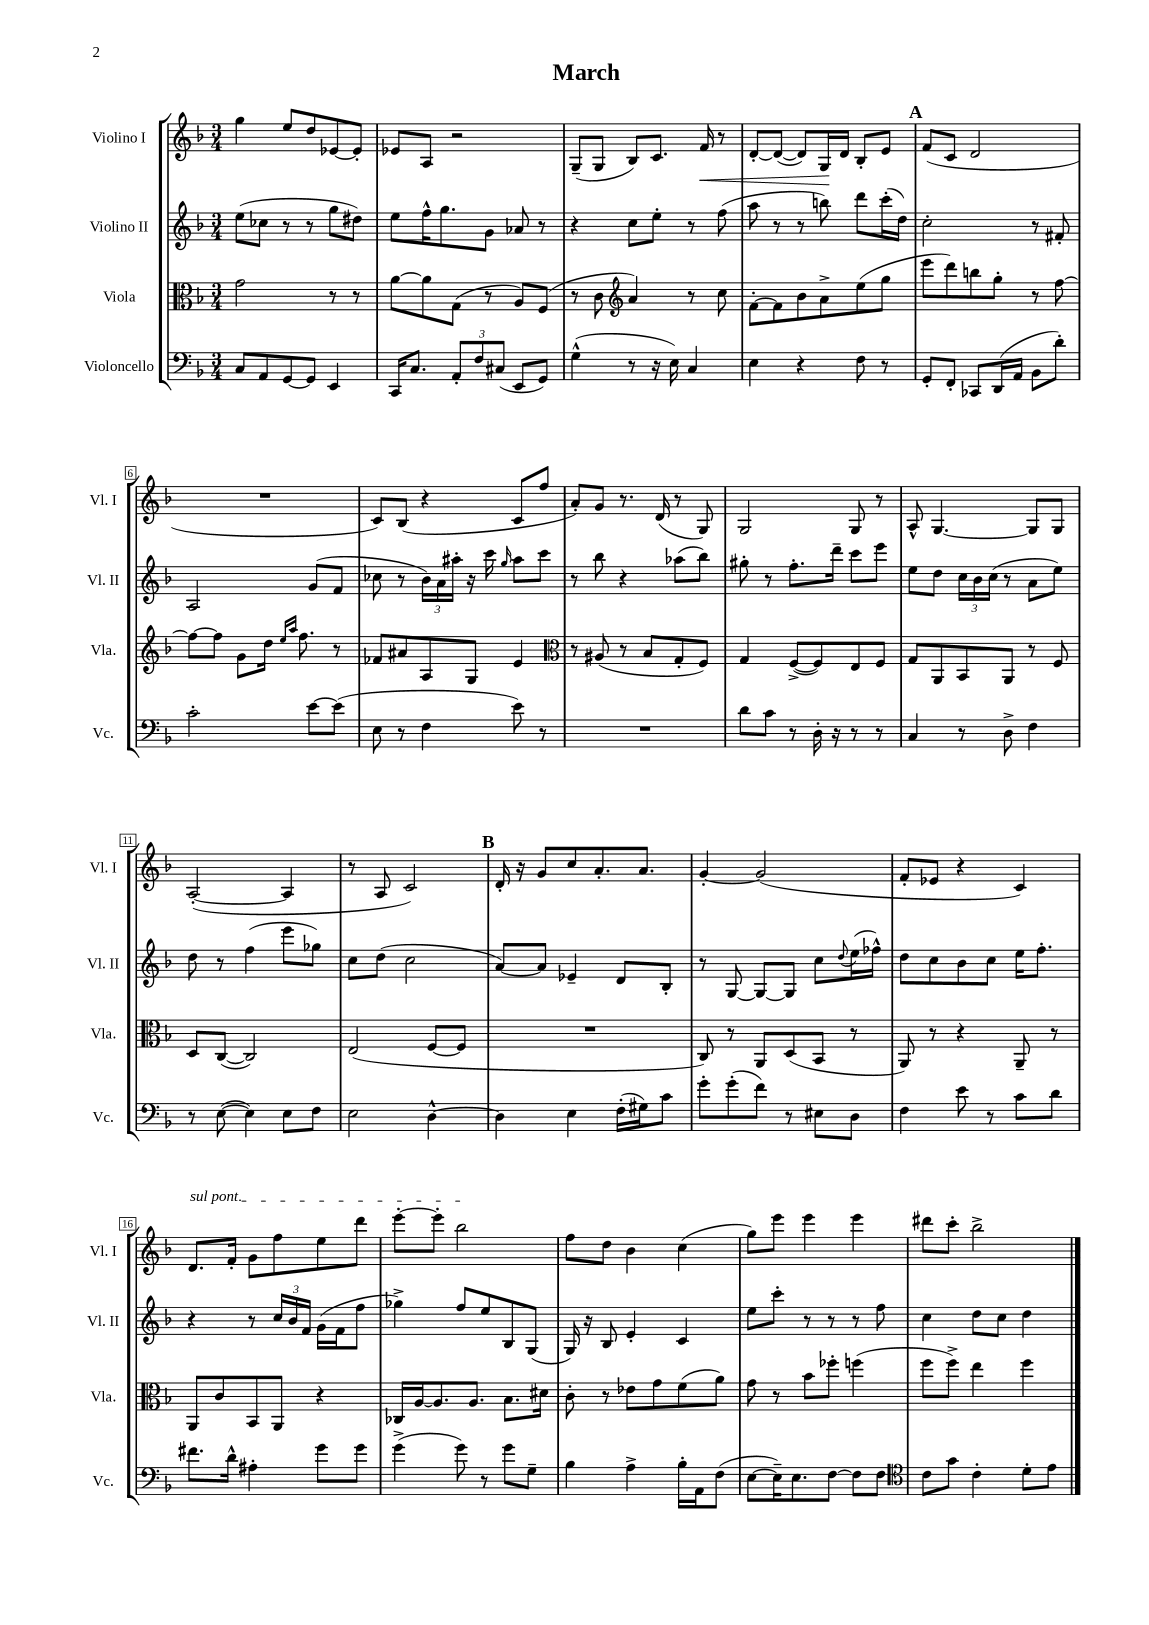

**kern	**kern	**kern	**kern	**dynam
*part4	*part3	*part2	*part1	*part1
*staff4	*staff3	*staff2	*staff1	*staff1
*I"Violoncello	*I"Viola	*I"Violino II	*I"Violino I	*
*I'Vc.	*I'Vla.	*I'Vl. II	*I'Vl. I	*
*clefF4	*clefC3	*clefG2	*clefG2	*
*k[b-]	*k[b-]	*k[b-]	*k[b-]	*
*M3/4	*M3/4	*M3/4	*M3/4	*
=1	=1	=1	=1	=1
8C/L	2g\	(8ee\L	4gg\	.
8AA/	.	8cc-X\J	.	.
[8GG/	.	8r	8ee/L	.
8GG/J]	.	8r	8dd/	.
4EE/	8r	8gg\L	[8e-X/	.
.	8r	8dd#X\J)	8e-'/J]	.
=2	=2	=2	=2	=2
16CC/KL	[8a\L	8ee\L	8e-X/L	.
8.C/J	.	.	.	.
.	8a\]	16ff^^\K	8A/J	.
.	.	8.gg\	.	.
12AA'/L	(8G\J	.	2r	.
12F/	.	.	.	.
.	8r	8g\J	.	.
(12C#X/J	.	.	.	.
8EE/L	8A/L)	8a-X/	.	.
8GG/J)	(8F/J	8r	.	.
=3	=3	=3	=3	=3
(4G^^\	8r	4r	(8G~/L	.
.	8c\	.	8G/J	.
*	*clefG2	*	*	*
8r	4a/)	8cc\L	8B-/L)	.
16r	.	8ee'\J	8.c/J	.
16E\)	.	.	.	.
4C/	8r	8r	.	.
!	!	!	!	!LO:HP:b
.	.	.	16f/	<
.	8cc\	(8ff\	8r	.
=4	=4	=4	=4	=4
4E\	[8f'\L	8aa\	[8d'/L	.
.	8f\]	8r	(8d/J_	.
4r	8b-\	8r	8d/L])	.
.	8a^\	8bbn\)	16G/L	.
.	.	.	16d/JJ	[
8F\	(8ee\	8ddd\L	8B-'/L	.
8r	8gg\J	(16ccc'\L	8e/J	.
.	.	16dd\JJ)	.	.
!!LO:REH:place=s1:t=A
=5	=5	=5	=5	=5
8GG'/L	8eee\L	2cc'\	(8f/L	.
8FF'/J	8ddd\)	.	8c/J	.
8CC-X/L	8bbn\	.	2d/	.
(16DD/L	8gg'\J	.	.	.
16AA/JJ	.	.	.	.
8BB-\L	8r	8r	.	.
8d'\J)	[8ff\	8f#X'/	.	.
!!LO:LB:g=z
=6	=6	=6	=6	=6
2c'\	8ff\L_	2A/	2.r	.
.	8ff\J]	.	.	.
.	8g\L	.	.	.
.	16dd\Jk	.	.	.
.	16qqee/LL	.	.	.
.	16qqaa/JJ	.	.	.
.	8.ff\	.	.	.
[8e\L	.	(8g/L	.	.
(8e\J]	8r	8f/J	.	.
=7	=7	=7	=7	=7
8E\	8f-X/L	8cc-X\	8c/L)	.
8r	8a#X/	8r	(8B-/J	.
4F\	8A/	24b-\LL)	4r	.
.	.	24a\	.	.
.	.	24aa#X'\JJ	.	.
.	8G/J	16r	.	.
.	.	16ccc\	.	.
.	.	16qqgg/	.	.
8e\)	4e/	8aa#\L	8c/L	.
8r	.	8ccc\J	8ff/J	.
=8	=8	=8	=8	=8
*	*clefC3	*	*	*
2.r	8r	8r	8a'/L)	.
.	(8A#X/	8bb-\	8g/J	.
.	8r	4r	8.r	.
.	8B-/L	.	.	.
.	.	.	(16d/	.
.	8G'/	(8aa-X\L	8r	.
.	8F/J)	8bb-\J)	8G/)	.
=9	=9	=9	=9	=9
8d\L	4G/	8gg#X'\	2G/	.
8c\J	.	8r	.	.
8r	([8F^/L	8.ff'\L	.	.
16D'\	8F/])	.	.	.
16r	.	16ddd~\Jk	.	.
8r	8E/	8ccc\L	8G/	.
8r	8F/J	8eee\J	8r	.
=10	=10	=10	=10	=10
4C/	8G/L	8ee\L	8A^^/	.
.	8AA/	8dd\J	[4.G/	.
8r	8BB-/	24cc\LL	.	.
.	.	24b-\	.	.
.	.	(24cc\JJ	.	.
8D^\	8AA/J	8r	.	.
4F\	8r	8a\L	8G/L]	.
.	8F/	8ee\J)	8G/J	.
!!LO:LB:g=z
=11	=11	=11	=11	=11
8r	8D/L	8dd\	([2A'/	.
([8E\	([8C/J	8r	.	.
4E\])	2C/])	(4ff\	.	.
8E\L	.	8eee\L	4A/]	.
8F\J	.	8gg-X\J)	.	.
=12	=12	=12	=12	=12
2E\	(2E/	8cc\L	8r	.
.	.	(8dd\J	8A/	.
.	.	2cc\	2c/)	.
[4D^^\	[8F/L	.	.	.
.	8F/J]	.	.	.
!!LO:REH:place=s1:t=B
=13	=13	=13	=13	=13
4D\]	2.r	[8a/L)	16d'/	.
.	.	.	16r	.
.	.	8a/J]	8g/L	.
4E\	.	4e-X~/	8cc/	.
.	.	.	8.a'/	.
(16F'\LL	.	8d/L	.	.
16G#X\J)	.	.	8.a/J	.
8c\J	.	8B-'/J	.	.
=14	=14	=14	=14	=14
8g'\L	8C/)	8r	[4g'/	.
(8g'\	8r	[8G/	.	.
8f\J)	8AA/L	8G/L_	(2g/]	.
8r	(8D/	8G/J]	.	.
8E#X\L	8BB-/J	8cc\L	.	.
.	.	8qqdd/	.	.
8D\J	8r	(16ee\L	.	.
.	.	16ff-X^^\JJ)	.	.
=15	=15	=15	=15	=15
4F\	8AA/)	8dd\L	8f'/L	.
.	8r	8cc\	8e-X/J	.
8e\	4r	8b-\	4r	.
8r	.	8cc\J	.	.
8c\L	8AA~/	16ee\KL	4c/)	.
.	.	8.ff'\J	.	.
8d\J	8r	.	.	.
!!LO:LB:g=z
=16	=16	=16	=16	=16
!	!	!	!LO:TX:a:i:t=sul pont.	!
8.f#X\L	8AA/L	4r	8.d/L	.
.	8c/	.	.	.
16d^^\Jk	.	.	16f'/Jk	.
4A#X'\	8BB-/	8r	8g\L	.
.	8AA/J	24cc/LL	8ff\	.
.	.	24b-/	.	.
.	.	24f/JJ	.	.
8g\L	4r	(16g\LL	8ee\	.
.	.	16f\J	.	.
8g\J	.	8ff\J	8ddd\J	.
=17	=17	=17	=17	=17
(4g^\	16C-X/LL	4gg-X^\)	[8eee'\L	.
.	[16A/J	.	.	.
.	8.A/]	.	8eee'\J]	.
8g\)	.	8ff/L	2bb-\	.
.	8.A/J	.	.	.
8r	.	8ee/	.	.
8g\L	8.B-\L	8B-/	.	.
8G~\J	.	(8G/J	.	.
.	16d#X\Jk	.	.	.
=18	=18	=18	=18	=18
4B-\	8c'\	16G/)	8ff\L	.
.	.	16r	.	.
.	8r	8B-/	8dd\J	.
4A^\	8e-X\L	4e'/	4b-\	.
.	8g\	.	.	.
16B-'\LL	(8f\	4c/	(4cc\	.
16AA\J	.	.	.	.
(8F\J	8a\J)	.	.	.
=19	=19	=19	=19	=19
[8E\L	8g\	8ee\L	8gg\L)	.
16E~\K])	8r	8ccc'\J	8eee\J	.
8.E\	.	.	.	.
.	8b-\L	8r	4eee\	.
[8F\J	8ff-X'\J	8r	.	.
8F\L]	(4ffn\	8r	4eee\	.
8F\J	.	8ff\	.	.
=20	=20	=20	=20	=20
*clefC4	*	*	*	*
8c\L	8ff\L	4cc\	8ddd#X\L	.
8g\J	8ff^\J)	.	8ccc'\J	.
4c'\	4ee\	8dd\L	2bb-^\	.
.	.	8cc\J	.	.
8d'\L	4ff\	4dd\	.	.
8e\J	.	.	.	.
==	==	==	==	==
*-	*-	*-	*-	*-
